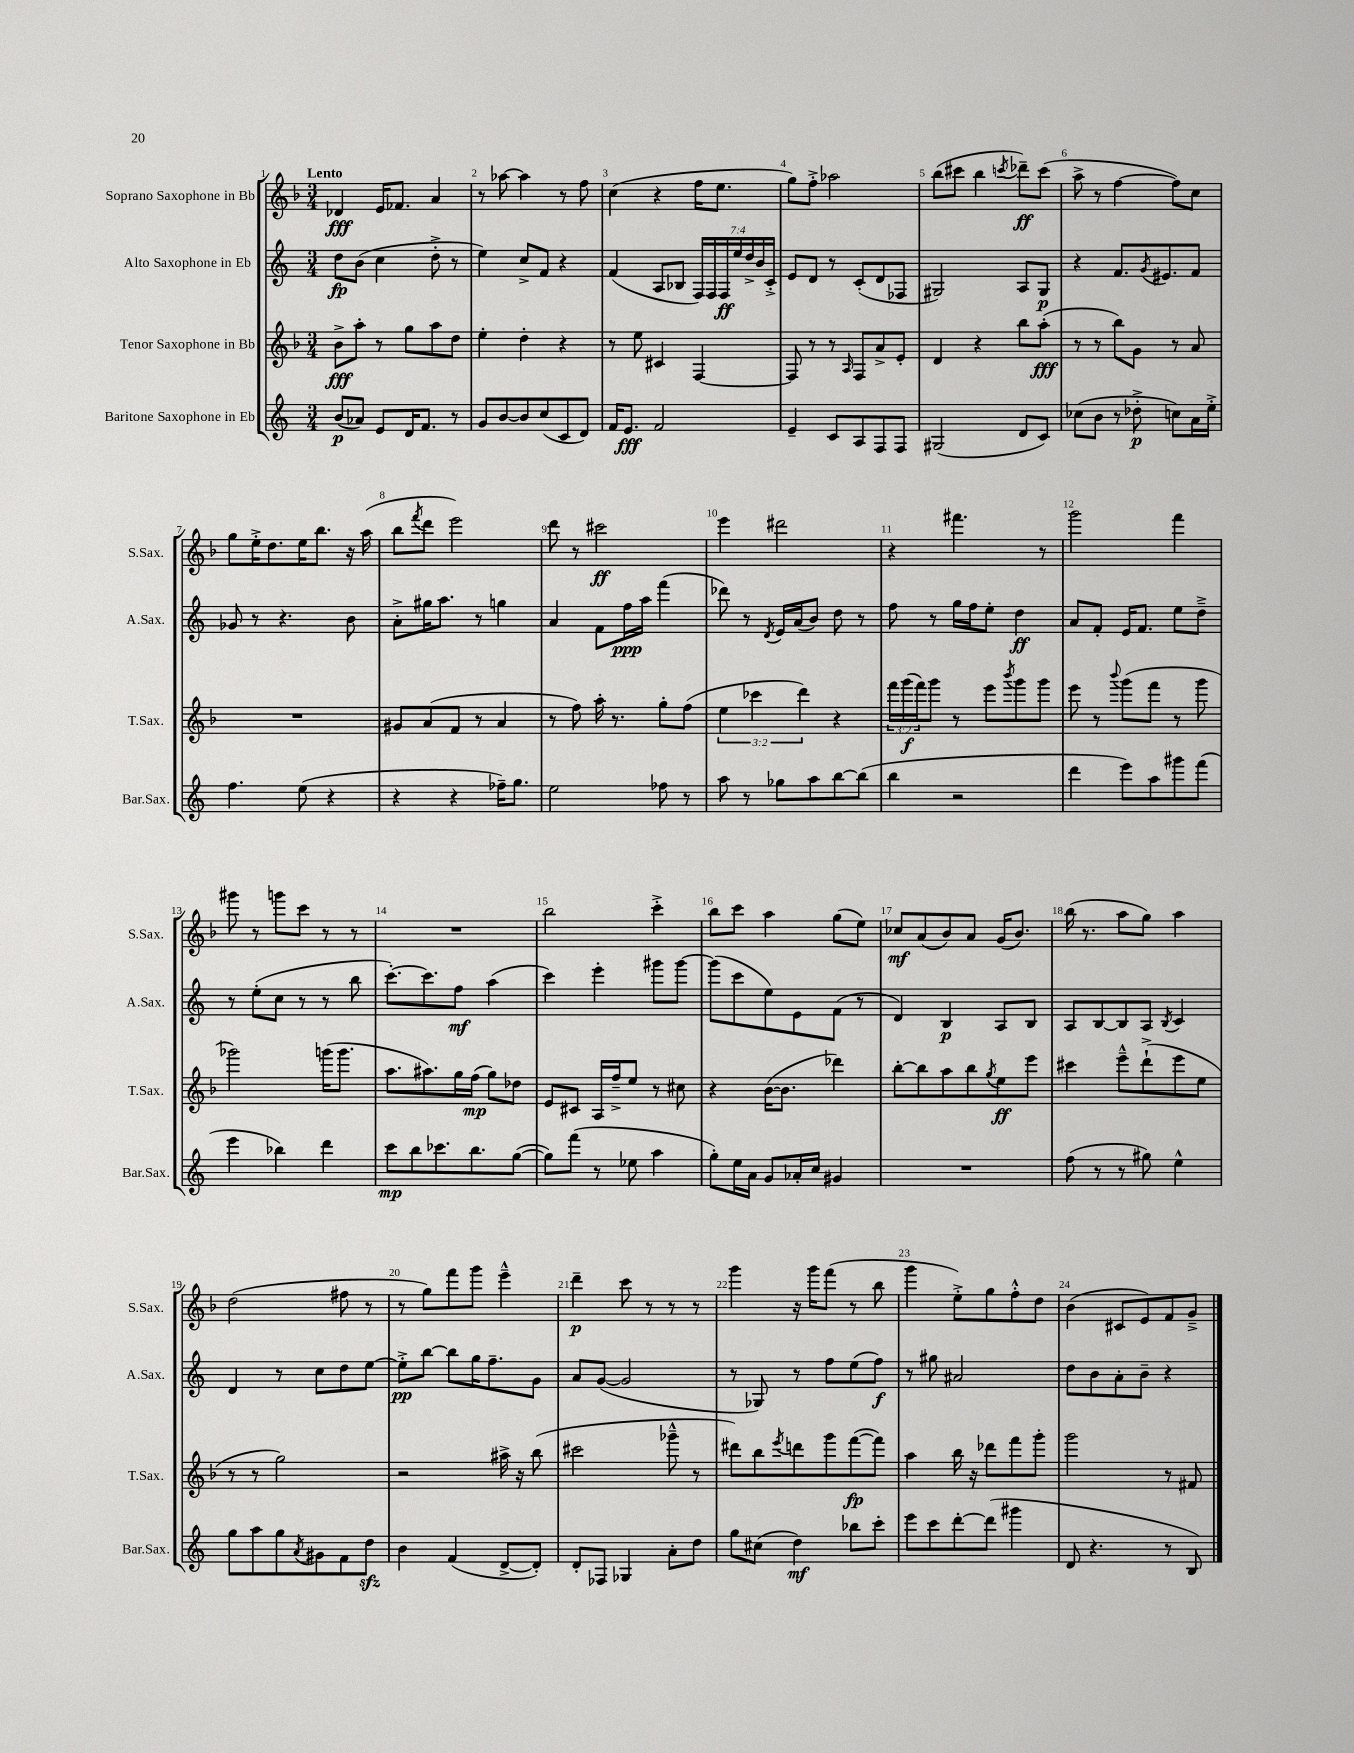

**kern	**kern	**kern	**kern
*staff4	*staff3	*staff2	*staff1
*clefG2	*clefG2	*clefG2	*clefG2
*k[]	*k[b-]	*k[]	*k[b-]
*M3/4	*M3/4	*M3/4	*M3/4
(8b	8b-^	8dd	4d-
8a-)	8aa'	(8b	.
8e	8r	4cc	16e
.	.	.	8.f-
16d	8gg	.	.
8.f	.	.	.
.	8aa	8dd'^	4a
8r	8dd	8r	.
=	=	=	=
8g	4ee'	4ee)	8r
[8b	.	.	[8aa-
8b]	4dd'	8cc^	4aa-]
(8cc	.	8f	.
8c	4r	4r	8r
8d)	.	.	8ff
=	=	=	=
16f	8r	(4f	(4cc
8.e	.	.	.
.	8ee	.	.
2f	4c#	8A	4r
.	.	8B-	.
.	[4F	28F)	16ff
.	.	28F	.
.	.	.	8.ee
.	.	28F	.
.	.	28ee	.
.	.	28dd^	.
.	.	28b	.
.	.	28c'^	.
=	=	=	=
4e~	8F]	8e	8gg)
.	8r	8d	8ff'^
8c	8r	8r	2aa-
.	16qqA	.	.
8A	8F	(8c'	.
8F	8a^	8d	.
8F	8e'	8F-	.
=	=	=	=
(2G#	4d	2G#)	(8bb-
.	.	.	8ccc#
.	4r	.	4bb-
.	.	.	8qccc
8d	8bb-	8A	8ddd-~)
8c)	(8aa'	8G#	(8ccc
=	=	=	=
(8cc-	8r	4r	8aa^
8b	8r	.	8r
8r	8bb-)	8.f	[4ff
8dd-'^	8g	.	.
.	.	8qg	.
.	.	8.e#	.
8cc)	8r	.	8ff])
16a	8a	8f	8cc
16ee'^	.	.	.
=	=	=	=
4.ff	2.r	8g-	8gg
.	.	8r	16ee'^
.	.	.	8.dd
.	.	4.r	.
(8ee	.	.	16ee
.	.	.	8.bb-
4r	.	.	.
.	.	8b	16r
.	.	.	(16aa
=	=	=	=
4r	8g#	8a'^	8bb-
.	.	.	8qfff
.	(8a	16gg#	8ddd
.	.	8.aa	.
4r	8f	.	2eee)
.	8r	8r	.
16ff-~)	4a	4gg	.
8.gg	.	.	.
=	=	=	=
2ee	8r	4a	8ddd
.	8ff)	.	8r
.	16aa'	8f	2ccc#
.	8.r	.	.
.	.	16ff	.
.	.	16aa	.
8ff-	8gg'	(4fff	.
8r	(8ff	.	.
=	=	=	=
8aa	6ee	8ddd-)	4eee
8r	.	8r	.
.	6ccc-	.	.
.	.	8qd	.
8gg-	.	16e	2ddd#
.	.	(16a	.
.	6ddd)	.	.
8aa	.	8b)	.
[8bb	4r	8dd	.
(8bb]	.	8r	.
=	=	=	=
4bb	24fff	8ff	4r
.	(24ggg	.	.
.	24fff)	.	.
.	8ggg	8r	.
2r	8r	16gg	4.fff#
.	.	16ff	.
.	8eee	8ee'	.
.	8qbbb-	.	.
.	8ggg	4dd	.
.	8ggg	.	8r
=	=	=	=
4ddd	8eee	8a	2ggg
.	8r	8f'	.
.	8qqbbb-	.	.
8eee)	(8ggg	16e	.
.	.	8.f	.
8aa	8fff	.	.
8ggg#	8r	8ee	4fff
(8fff	8ggg	8dd~^	.
=	=	=	=
4eee	2ggg-)	8r	8ggg#
.	.	(8ee'	8r
4bb-)	.	8cc	8ggg
.	.	8r	8ccc
4ddd	(16ggg	8r	8r
.	8.ggg	.	.
.	.	8bb	8r
=	=	=	=
8ccc	8.aa	[8.ccc')	2.r
8bb	.	.	.
.	8.aa#)	8.ccc]	.
8.ccc-	.	.	.
.	16gg	8ff	.
8.bb	(16ff	.	.
.	8gg)	(4aa	.
([8gg	8dd-	.	.
=	=	=	=
8gg])	8e	4ccc)	2bb-
(8fff	8c#	.	.
8r	16A	4eee'	.
.	16ff~^	.	.
8ee-	8ee	.	.
4aa	8r	8ggg#	4ccc'^
.	8cc#	[8ggg#	.
=	=	=	=
8gg')	4r	(8ggg#]	8bb-
16ee	.	8ccc	8ccc
16a	.	.	.
8g	([16b-	8ee)	4aa
.	8.b-]	.	.
16a-'	.	8e	.
16cc	.	.	.
4g#	4ddd-)	(8f	(8gg
.	.	8r	8ee)
=	=	=	=
2.r	[8bb-'	4d)	8cc-
.	8bb-]	.	(8a
.	8aa	4B	8b-)
.	8bb-	.	8a
.	8qgg	.	.
.	8ee	8A	(16g
.	.	.	8.b-)
.	8eee	8B	.
=	=	=	=
(8ff	4ccc#	8A	(16bb-
.	.	.	8.r
8r	.	[8B	.
8r	8eee~^^	8B]	8aa
8gg#)	(8ddd`^	8A	8gg)
.	.	8qB	.
4ee^^	8eee	4c	4aa
.	8ee	.	.
=	=	=	=
8gg	8r	4d	(2dd
8aa	8r	.	.
8gg	2gg)	8r	.
8qa	.	.	.
8g#	.	8cc	.
8f	.	8dd	8ff#
8dd	.	[8ee	8r
=	=	=	=
4b	2r	8ee'^]	8r
.	.	[8bb	8gg)
(4f	.	8bb]	8fff
.	.	16gg	8ggg
.	.	8.ff~	.
[8d^	16aa#^	.	4eee~^^
.	16r	.	.
8d'])	(8bb-	8g	.
=	=	=	=
8d'	2ccc#	8a	4ddd~
8F-	.	([8g	.
4G-	.	2g]	8ccc
.	.	.	8r
8a'	8ggg-~^^	.	8r
8dd	8r	.	8r
=	=	=	=
8gg	8ddd#)	8r	4ggg
(8cc#	8bb-	8G-)	.
.	8qeee	.	.
4dd)	8ddd	8r	16r
.	.	.	16ggg
.	8ggg	8ff	(8fff
8bb-	([8fff	(8ee	8r
8ccc'	8fff])	8ff)	8bb-
=	=	=	=
8eee	4aa	8r	4ggg
8ccc	.	8gg#	.
[8ddd'	16bb-	2a#	8ee'^)
.	16r	.	.
(8ddd]	8ddd-	.	8gg
4ggg#	8fff	.	8ff'^^
.	8ggg'	.	8dd
=	=	=	=
8d	2ggg	8dd	(4b-
4.r	.	8b	.
.	.	8a'	8c#
.	.	8b~	8e)
8r	8r	4r	8f
8B)	8f#	.	8g~^
==	==	==	==
*-	*-	*-	*-
